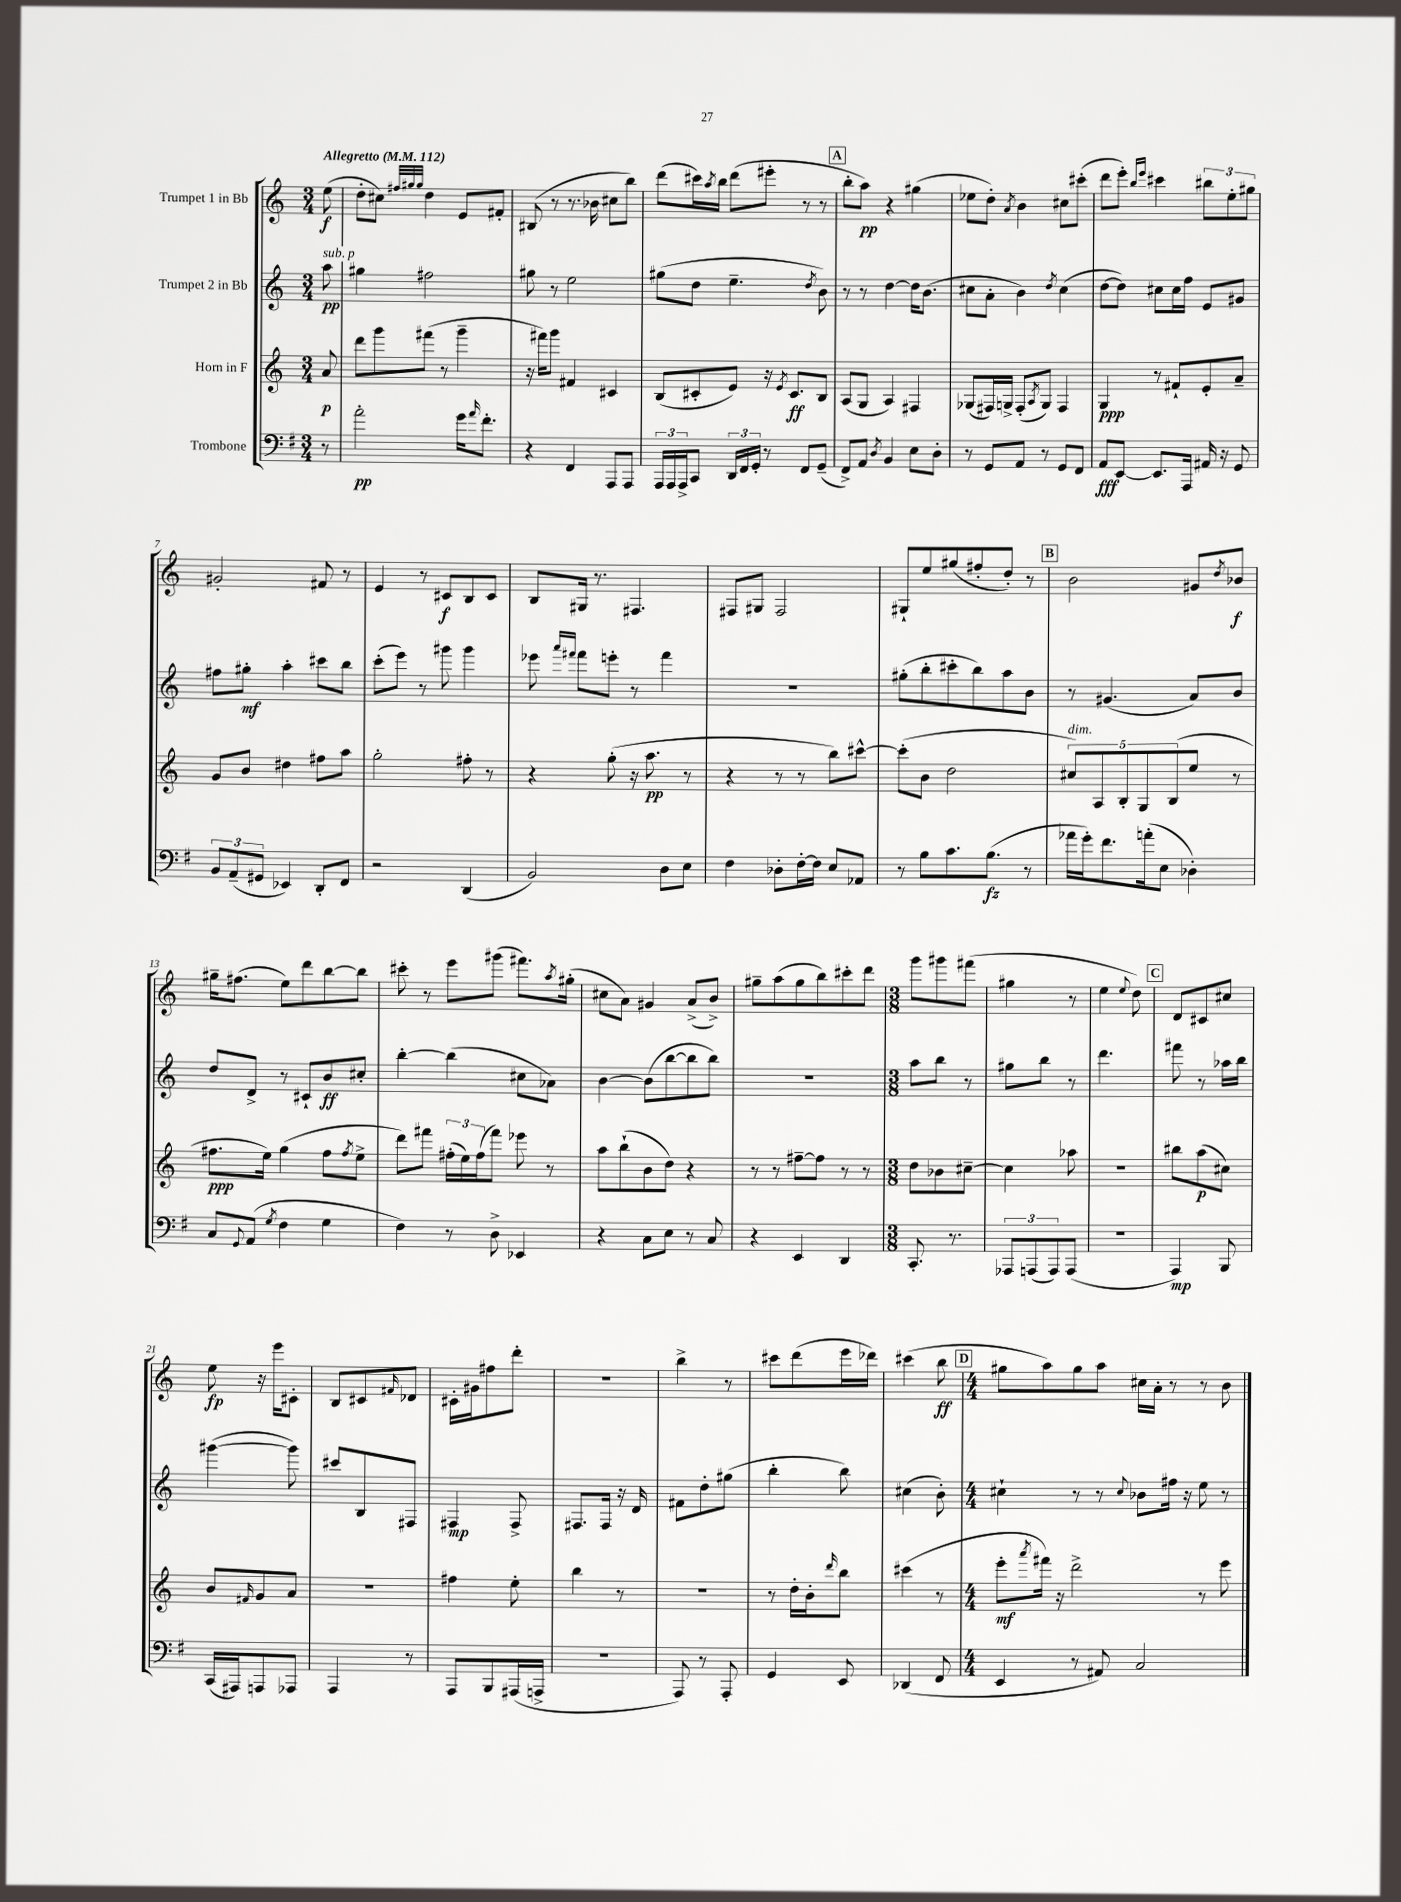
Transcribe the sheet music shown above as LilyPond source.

<<
\new StaffGroup <<
\new Staff = "s0" \with { instrumentName = "Trumpet 1 in Bb" } {
    \clef treble \key c \major \numericTimeSignature \time 3/4 \partial 8 \tempo "Allegretto" 4 = 112
    e''8\f( |
    d''8-. cis''8) \grace { fis''32 gis''32 gis''32 } d''4 e'8 fis'8-. |
    bis8( r8 r8. bes'16 cis''8 b''8) |
    d'''8( cis'''16) \acciaccatura { a''8 } b''16 d'''8( eis'''8-. r8 r8 |
    \mark \markup { \box "A" } b''8-. a''8\pp) r4 gis''4( |
    ees''8 d''8-.) \acciaccatura { a'8 } b'4 cis''8 cis'''8-.( |
    d'''8 e'''8-.) \grace { b''16 e'''16 } cis'''4 \tuplet 3/2 { bis''8 e''8-. gis''8 } |
    gis'2-. fis'8 r8 |
    e'4 r8 cis'8\f b8 cis'8 |
    b8 gis16 r8. fis4. |
    fis8 gis8 fis2 |
    gis8-! e''8 gis''8( fis''8-. d''8-.) r8 |
    \mark \markup { \box "B" } b'2 gis'8 \acciaccatura { d''8 } bes'8\f |
    gis''16-- fis''8.( e''8) d'''8 b''8~ b''8 |
    cis'''8-. r8 e'''8 gis'''8( fis'''8.) \acciaccatura { a''8 } gis''16-.( |
    cis''8 a'8) gis'4 a'8->( b'8->) |
    gis''8-- a''8( gis''8 b''8) cis'''8-. d'''8 |
    \numericTimeSignature \time 3/8 g'''8 gis'''8 fis'''8( |
    gis''4 r8 |
    e''4 \appoggiatura { e''8 } d''8) |
    \mark \markup { \box "C" } d'8 cis'8 cis''8 |
    e''8\fp r16 e'''16 cis'8-. |
    b8 cis'8 \grace { fis'16 } des'8 |
    cis'16-. gis'16 fis''8 d'''8-. |
    R4. |
    b''4-> r8 |
    cis'''8 d'''8( e'''16 des'''16) |
    cis'''4( b''8\ff |
    \mark \markup { \box "D" } \numericTimeSignature \time 4/4 gis''8 a''8) gis''8 a''8 cis''16 a'16-. r8 r8 b'8 \bar "|." |
}
\new Staff = "s1" \with { instrumentName = "Trumpet 2 in Bb" } {
    \clef treble \key c \major \numericTimeSignature \time 3/4 \partial 8
    a''8\pp^\markup { \italic "sub. p" } |
    gis''4 fis''2 |
    gis''8 r8 e''2 |
    gis''8( d''8 e''4.-- \acciaccatura { d''8 } b'8) |
    \mark \markup { \box "A" } r8 r8 d''4~ d''16 b'8.( |
    cis''8 a'8-. b'4) \acciaccatura { d''8 } cis''4( |
    d''8~ d''8) cis''8 cis''16 f''16 e'8 gis'8 |
    fis''8 gis''8-.\mf a''4-. cis'''8 b''8 |
    c'''8-.( e'''8) r8 gis'''8 gis'''4 |
    ees'''8 \grace { a'''16 fis'''16 } fis'''8 e'''8-. r8 fis'''4 |
    R2. |
    gis''8-.( b''8-. cis'''8-. b''8) a''8 b'8 |
    \mark \markup { \box "B" } r8 gis'4.( a'8) b'8 |
    d''8 d'8-> r8 cis'8-! b'8\ff cis''8-. |
    b''4~-. b''4( cis''8 aes'8) |
    b'4~ b'8( b''8~ b''8 b''8) |
    R2. |
    \numericTimeSignature \time 3/8 a''8 b''8 r8 |
    gis''8 b''8 r8 |
    d'''4. |
    \mark \markup { \box "C" } fis'''8 r8 aes''16 b''16 |
    gis'''4~( gis'''8) |
    cis'''8 b8 fis8 |
    fis4\mp fis8-> |
    fis8. fis16 r16 d'16 |
    fis'8 d''8-. gis''8( |
    b''4-. b''8) |
    cis''4( b'8-.) |
    \mark \markup { \box "D" } \numericTimeSignature \time 4/4 cis''4-! r8 r8 \appoggiatura { cis''8 } bes'8 fis''16 r16 e''8 r8 \bar "|." |
}
\new Staff = "s2" \with { instrumentName = "Horn in F" } {
    \clef treble \key c \major \numericTimeSignature \time 3/4 \partial 8
    a'8\p |
    d'''8 g'''8 fis'''8( r8 g'''4-- |
    r16 fis'''16) g'''8 fis'4 cis'4 |
    b8( cis'8-. e'8) r16 \acciaccatura { e'8 } cis'8.\ff b8 |
    \mark \markup { \box "A" } a8( g8 a4) fis4 |
    ges8( fis16) g16-> fis8-.( \acciaccatura { a8 } g8) fis4 |
    g4\ppp r8 fis'8-! e'8-. a'8-- |
    g'8 b'8 dis''4 fis''8 a''8 |
    g''2-. fis''8-. r8 |
    r4 g''8-.( r16 a''8.\pp r8 |
    r4 r8 r8 b''8) cis'''8~-^ |
    cis'''8-.( b'8 d''2 |
    \mark \markup { \box "B" } \tuplet 5/4 { cis''8^\markup { \italic "dim." }) a8 b8-. g8 b8( } e''8 r8 |
    fis''8.\ppp e''16) g''4( fis''8 \acciaccatura { fis''8 } e''8-> |
    d'''8) fis'''8 \tuplet 3/2 { fis''16-.( e''16) fis''16( } fis'''8) ees'''8 r8 |
    a''8 b''8-!( b'8 d''8) r4 |
    r8 r8 fis''8~-- fis''8 r8 r8 |
    \numericTimeSignature \time 3/8 d''8 bes'8 cis''8~-- |
    cis''4 aes''8 |
    R4. |
    \mark \markup { \box "C" } bis''8 a''8\p( cis''8) |
    b'8 \grace { fis'16 } g'8 a'8 |
    R4. |
    fis''4 e''8-. |
    b''4 r8 |
    R4. |
    r8 d''16-. b'16-. \grace { d'''16 } b''8 |
    cis'''4( r8 |
    \mark \markup { \box "D" } \numericTimeSignature \time 4/4 e'''8-.\mf \acciaccatura { a'''8 } fis'''16) r16 d'''2-> r8 e'''8 \bar "|." |
}
\new Staff = "s3" \with { instrumentName = "Trombone" } {
    \clef bass \key g \major \numericTimeSignature \time 3/4 \partial 8
    r8 |
    a'2-.\pp g'16 \grace { a'16 } fis'8.-. |
    r4 fis,4 a,,8 a,,8 |
    \tuplet 3/2 { a,,16 a,,16 a,,16-> } c,8 \tuplet 3/2 { d,16 fis,16 g,16-. } r8 fis,8 g,8--( |
    \mark \markup { \box "A" } fis,8->) a,8 \acciaccatura { d8 } b,4 e8 d8-. |
    r8 g,8 a,8 r8 g,8 fis,8 |
    a,8\fff e,8~ e,8. a,,16 ais,16 r16 g,8 |
    \tuplet 3/2 { b,8 a,8--( gis,8 } ees,4) d,8-. fis,8 |
    r2 d,4( |
    b,2) d8 e8 |
    fis4 des8-. fis16~-. fis16 e8 aes,8 |
    r8 b8 c'8. b8.\fz( r8 |
    \mark \markup { \box "B" } aes'16 g'16-.) fis'8. a'16-.( e8 des4-.) |
    c8 \appoggiatura { g,8 } a,8( \acciaccatura { g8 } fis4 g4 |
    fis4) r8 d8-> ees,4 |
    r4 c8 e8 r8 c8 |
    r4 e,4 d,4 |
    \numericTimeSignature \time 3/8 c,8.-. r8. |
    \tuplet 3/2 { aes,,8 a,,8( a,,8) } a,,8( |
    R4. |
    \mark \markup { \box "C" } a,,4\mp) b,,8 |
    c,16( ais,,16) a,,8 aes,,8 |
    a,,4 r8 |
    a,,8 b,,8 ais,,16( a,,16-> |
    R4. |
    a,,8) r8 a,,8-. |
    g,4 e,8 |
    des,4( fis,8 |
    \mark \markup { \box "D" } \numericTimeSignature \time 4/4 e,4 r8 ais,8) c2 \bar "|." |
}
>>
>>
